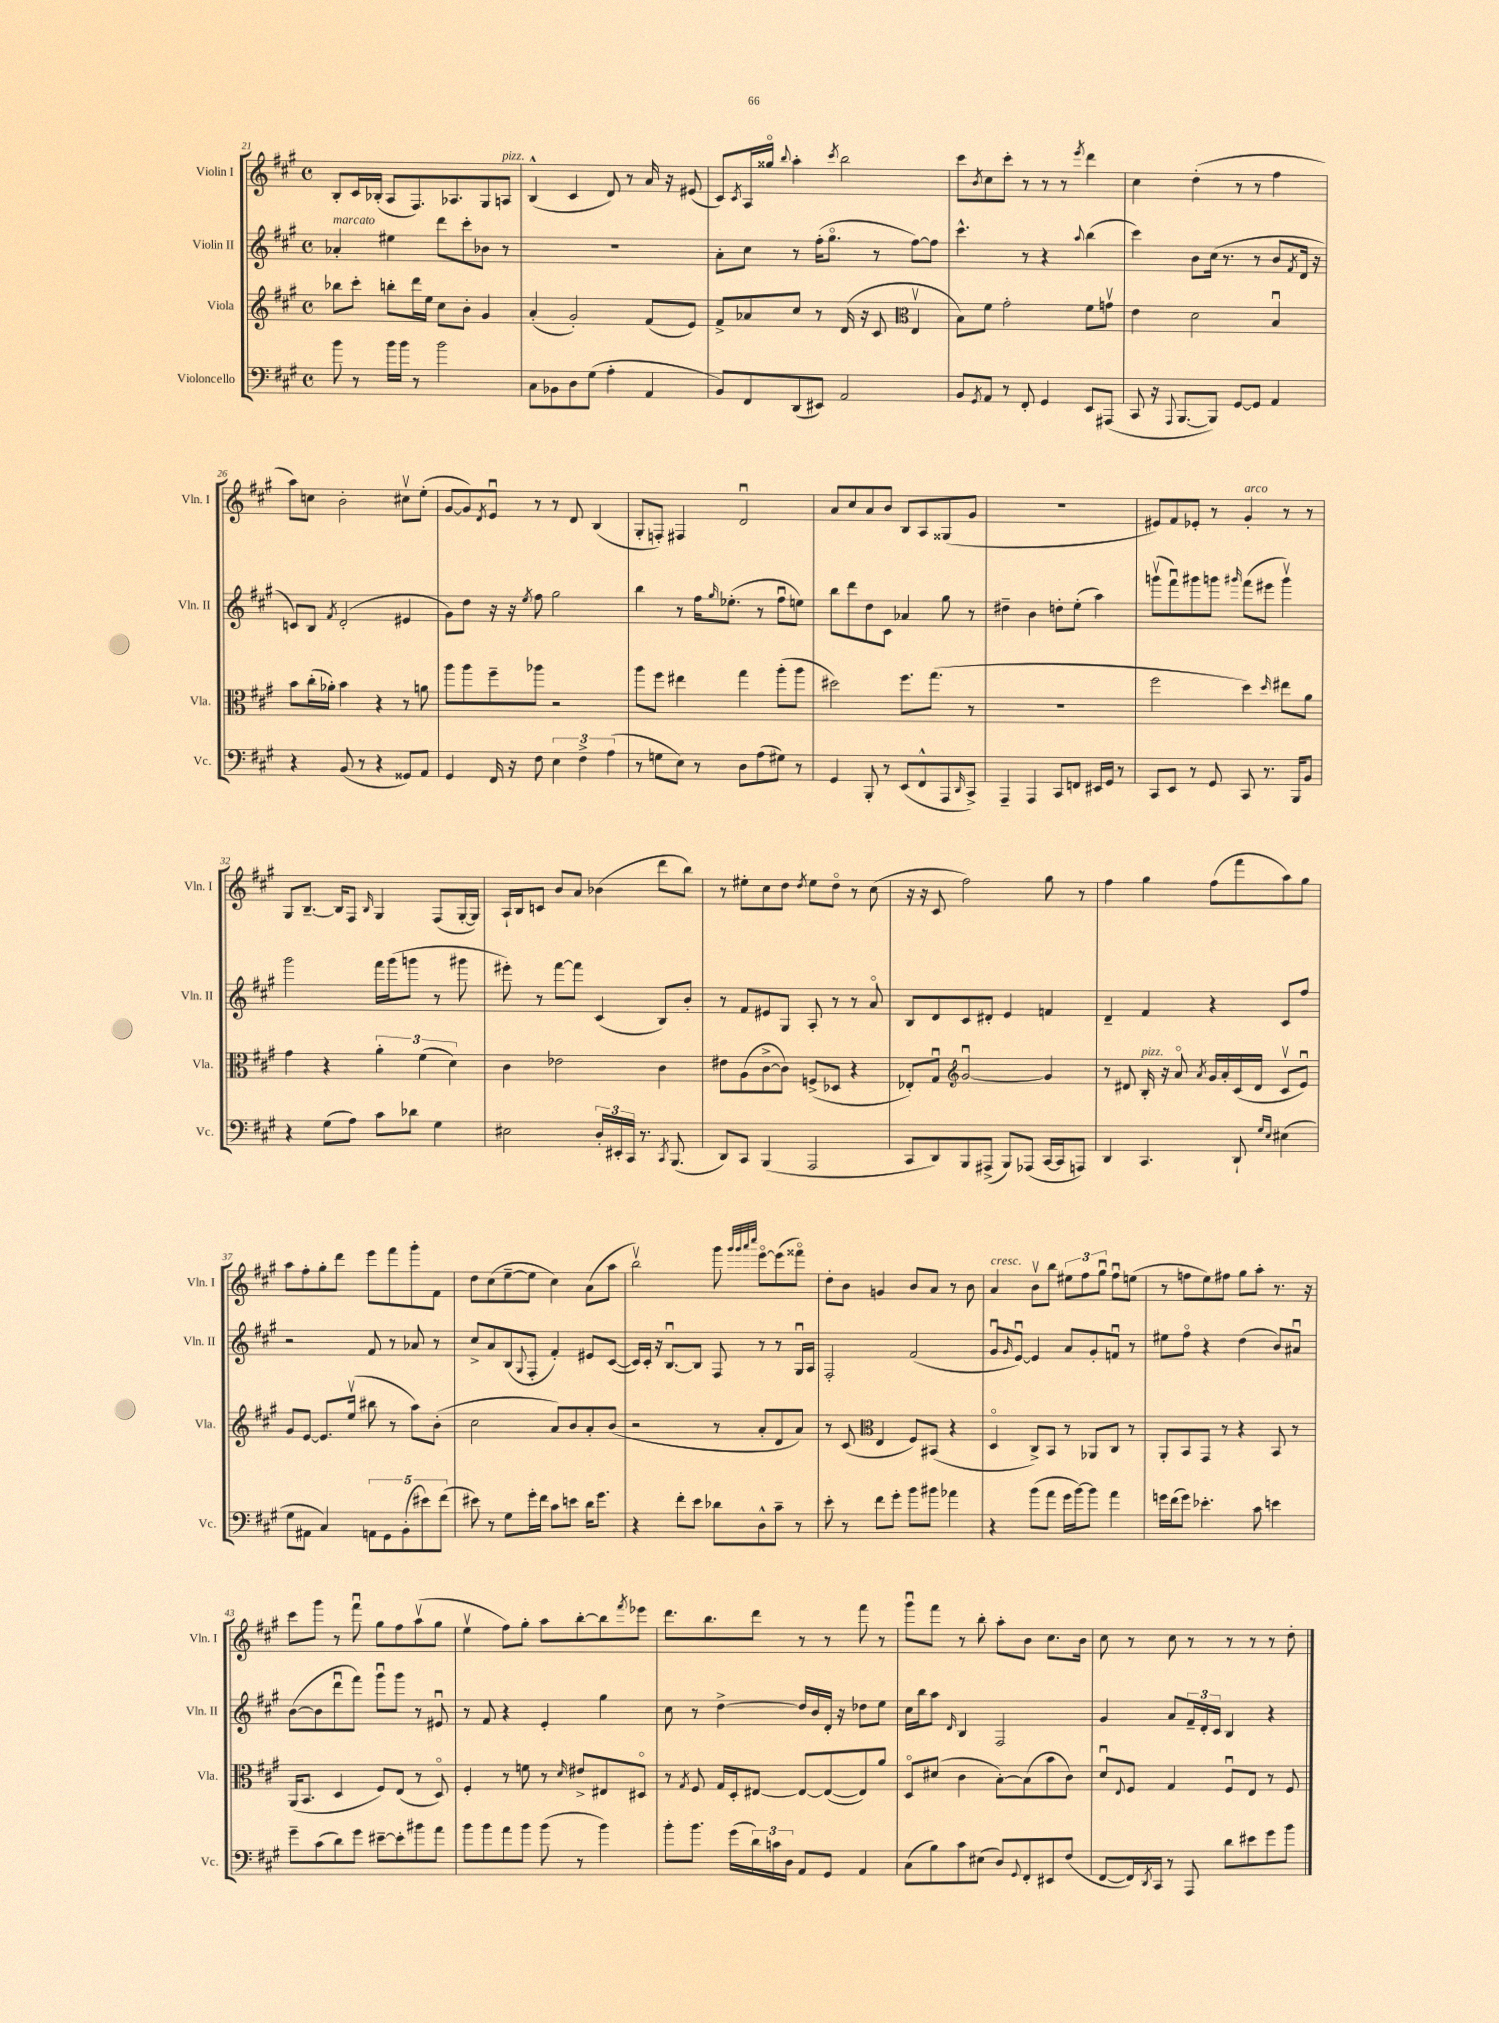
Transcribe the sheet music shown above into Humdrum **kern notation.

**kern	**kern	**kern	**kern
*part4	*part3	*part2	*part1
*staff4	*staff3	*staff2	*staff1
*I"Violoncello	*I"Viola	*I"Violin II	*I"Violin I
*I'Vc.	*I'Vla.	*I'Vln. II	*I'Vln. I
*clefF4	*clefG2	*clefG2	*clefG2
*k[f#c#g#]	*k[f#c#g#]	*k[f#c#g#]	*k[f#c#g#]
*M4/4	*M4/4	*M4/4	*M4/4
*met(c)	*met(c)	*met(c)	*met(c)
=21	=21	=21	=21
!	!	!LO:TX:a:i:t=marcato	!
8b\	8bb-X\L	4a-X'/	8B'/L
8r	8ccc#'\J	.	16c#/L
.	.	.	(16B-X'/JJ
16b\LL	8bbn'\L	4ee#X\	8A/L
16b\JJ	.	.	.
8r	16ddd\L	.	8.F#/)
.	16ee\JJ	.	.
2b\	8cc#\L	8ddd\L	.
.	.	.	8.A-X/
.	8b'\J	8ccc#'\	.
.	4g#/	8b-X\J	8G#/
!	!	!	!LO:TX:a:i:t=pizz.
.	.	8r	8An/J
=22	=22	=22	=22
8C#\L	(4a'/	1r	(4B^^/
8BB-X\	.	.	.
8D\	2g#'/)	.	4c#/
(8G#\J	.	.	.
4A'\	.	.	8d/)
.	.	.	8r
4AA/	(8f#/L	.	16a/
.	.	.	16r
.	8e/J)	.	(8e#X/
=23	=23	=23	=23
8BB/L)	8f#^/L	8a'\L	8c#/L)
.	.	.	8qc#/
8FF#/	8a-X/	8cc#\J	16A/L
.	.	.	16gg##X/JJ
.	.	.	8qqbb/
(8DD/	8cc#/J	8r	4aa'\
8EE#X/J)	8r	(16ff#'\KL	.
.	.	8.gg#\J	.
.	.	.	8qccc#/
2AA/	(16d/	.	2bb\
.	16r	.	.
.	8c#/	8r	.
*	*clefC3	*	*
.	4Ev/	[8ff#\L)	.
.	.	8ff#\J]	.
=24	=24	=24	=24
8BB/L	8B\L)	4.ccc#^^\	8ccc#\L
8qGG#/	.	.	8qb/
8AA/J	8f#\J	.	8cc#\
8r	2g#'\	.	8ccc#'\J
8FF#'/	.	8r	8r
4GG#/	.	4r	8r
.	.	.	8r
.	.	8qqaa/	8qeee/
8EE/L	8f#\L	(4bb\	4ddd\
(8AAA#X/J	8gnv\J	.	.
=25	=25	=25	=25
8CC#/	4e\	4ccc#\)	4cc#\
16r	.	.	.
8qqAAA/	.	.	.
[8.BBB/L	.	.	.
.	2d\	8b\L	(4dd'\
8BBB/J])	.	(16cc#\Jk	.
.	.	8.r	.
[8GG#/L	.	.	8r
8GG#/J]	.	8r	8r
4AA/	4Bu/	8b/L	4ff#\
.	.	8qf#/	.
.	.	16d/Jk	.
.	.	16r	.
!!LO:LB:g=z
=26	=26	=26	=26
4r	8b\L	8cn/L)	8aa\L)
.	(16cc#'\L	8B/J	8ccn\J
.	16a-X'\JJ)	.	.
.	.	8qf#/	.
(8BB/	4b\	(2d'/	2b'\
8r	.	.	.
4r	4r	.	.
8GG##X/L)	8r	4e#X/	8cc#Xv\L
8AA/J	8an\	.	(8ee'\J
=27	=27	=27	=27
4GG#/	8aa\L	8g#\L)	[8g#/L
.	8aa\	8dd\J	8g#/])
.	.	.	8qd/
16FF#/	8ff#~\	16r	8eu/J
16r	.	16r	.
.	.	8qee/	.
8F#\	8aa-X\J	8ff#\	8r
6E\	2r	2gg#\	8r
.	.	.	8d/
6F#^\	.	.	.
.	.	.	(4B/
(6A\	.	.	.
=28	=28	=28	=28
8r	8aa\L	4bb\	8G#'/L
8Gn\L	8ff#\J	.	8Fn'/J)
8E\J)	4ee#X\	8r	4F#X/
8r	.	16ff#\KL	.
.	.	16qqgg#/	.
.	.	(8.ee-X'\J	.
8D\L	4gg#\	.	2du/
(8A\	.	8r	.
8G#X\J)	(8aa'\L	8ff#u\L	.
8r	8aa\J	8een\J)	.
=29	=29	=29	=29
4GG#/	2dd#X\)	8bb\L	8a/L
.	.	8ddd\	8cc#/
8BBB'/	.	8dd\	8a/
8r	.	8c#\J	8b/J
(8EE/L	8.ff#\L	4a-X/	8B/L
8FF#^^/	.	.	8A/
.	(8.gg#\J	.	.
8AAA/	.	8gg#\	(8G##X/
16qqDD/	.	.	.
8CC#^/J)	8r	8r	8g#/J
=30	=30	=30	=30
4AAA~/	1r	4dd#X~\	1r
4AAA/	.	4b\	.
8CC#/L	.	8ddn'\L	.
8FFn/J	.	(8ee'\J	.
16EE#X/LL	.	4aa\)	.
16GG#/JJ	.	.	.
8r	.	.	.
=31	=31	=31	=31
8CC#/L	2ff#\	(8gggnv\L	8e#X/L)
8EE/J	.	8fff#u\)	8f#/
8r	.	8ggg#X\	8e-X'/J
8GG#/	.	8gggn\J	8r
.	.	16qqggg#X/	.
!	!	!	!LO:TX:a:i:t=arco
8CC#/	4dd\)	(8fff#\L	4g#'/
8.r	.	8eee#X\J	.
.	16qqdd/	.	.
.	8ee#X\L	4ggg#v\)	8r
16BBB/KL	.	.	.
8BB/J	8a\J	.	8r
!!LO:LB:g=z
=32	=32	=32	=32
4r	4g#\	2ggg#\	8G#/L
.	.	.	[8.B~/J
(8G#\L	4r	.	.
.	.	.	16B/KL]
8A\J)	.	.	8F#/J
.	.	.	16qqB/
8c#\L	6a'\	16fff#\LL	4G#/
.	.	(16ggg#\J	.
8d-X\J	.	8gggn\J	.
.	(6f#\	.	.
4G#\	.	8r	(8F#/L
.	6d\)	.	.
.	.	8ggg#X\	[16G#'/L
.	.	.	16G#/JJ])
=33	=33	=33	=33
2E#X\	4c#\	8eee#X'\)	16A`/LL
.	.	.	16B/J
.	.	8r	8cn/J
.	2e-X\	[8fff#\L	8b/L
.	.	8fff#\J]	8a/J
24D'/LL	.	(4c#/	(4b-X\
24EE#X'/	.	.	.
24CC#/JJ	.	.	.
8.r	.	.	.
.	4c#\	8B/L)	8ddd\L
8qCC#/	.	.	.
(8.BBB/	.	.	.
.	.	8b'/J	8bb\J)
=34	=34	=34	=34
8DD/L)	8e#X\L	8r	8r
8CC#/J	(8A\	8f#/L	8ee#X'\L
(4BBB/	[8c#^\	8e#X/	8cc#\
.	8c#\J])	8G#/J	8dd\J
.	.	.	8qdd/
2AAA/	(8Fn^/L	8A'/	8ee#\L
.	8D-X/J	8r	8dd\J
.	4r	8r	8r
.	.	8a/	(8cc#\
=35	=35	=35	=35
8CC#/L	8E-X'/L)	8B/L	16r
.	.	.	16r
8DD/)	8G#u/J	8d/	8c#/
*	*clefG2	*	*
8BBB/	[2g#u/	8c#/	2ff#\)
(8AAA#X^/J	.	8d#X'/J	.
8BBB/L)	.	4e/	.
(8AAA-X/J	.	.	.
[16CC#/LL	4g#/]	4fn/	8gg#\
16CC#/J]	.	.	.
8AAAn/J)	.	.	8r
=36	=36	=36	=36
4DD/	8r	4d~/	4ff#\
.	8d#X/	.	.
!	!LO:TX:a:i:t=pizz.	!	!
4.CC#/	16B'/	4f#/	4gg#\
.	16r	.	.
.	8a/	.	.
.	8qa/	.	.
.	16g#/LL	4r	(8ff#\L
.	16a'/	.	.
8DD`/	(16c#/	.	8fff#\
.	16d#/JJ	.	.
16qqG#/LL	.	.	.
16qqE/JJ	.	.	.
(4E#X\	8c#v/L	8c#/L	8aa\)
.	8eu/J)	8ff#/J	8gg#\J
!!LO:LB:g=z
=37	=37	=37	=37
8G#\L	8g#/L	2r	8aa\L
8AA#X\J	[8e/J	.	8ff#'\
4C#/)	8.e/L]	.	8gg#'\
.	.	.	8ddd\J
.	(16eev/Jk	.	.
10AAn\L	8bb#X\	8f#/	8eee\L
10GG#\	.	.	.
.	8r	8r	8fff#\
(10BB'\	.	.	.
.	8aa\L)	8a-X/	8ggg#'\
10e#X\)	.	.	.
.	(8b'\J	8r	8f#\J
(10f#\J	.	.	.
=38	=38	=38	=38
8e#X\)	2cc#\	8cc#^/L	8dd\L
8r	.	8a/	(8cc#\
8G#\L	.	(8B/	[8ee~\
.	.	8qqG#/	.
16g#'\L	.	8F#'/J	8ee\J]
16f#\JJ	.	.	.
8c#\L	8a/L)	4f#'/)	4cc#\)
8en\J	8b/	.	.
16d\KL	8a'/	8e#X/L	(8a\L
8.g#\J	.	.	.
.	(8b/J	([8c#/J	8aa\J
=39	=39	=39	=39
4r	2r	16c#/LL])	2bbv\)
.	.	16c#'/JJ	.
.	.	16r	.
.	.	[8.Bu/L	.
8f#'\L	.	.	.
8e\J	.	8B/J]	.
8d-X\L	8r	8F#/	8ggg#\
.	.	.	32qqggg#/LLL
.	.	.	32qqggg#/
.	.	.	32qqaaa/
.	.	.	32qqcccc#/JJJ
8D^^\	8a'/L	8r	[8eee\L
8c#~\J	8d/	8r	(8eee\]
8r	8a/J)	16G#u/LL	8fff##X\J)
.	.	16A/JJ	.
=40	=40	=40	=40
8e'\	8r	2F#'/	8dd'\L
8r	(8c#/	.	8b\J
*	*clefC3	*	*
8f#\L	4E/	.	4gn/
8g#'\J	.	.	.
8b\L	8F#/L)	(2f#/	8b/L
8b#X\J	(8BB#X/J	.	8a/J
4a-X\	4r	.	8r
.	.	.	8b\
=41	=41	=41	=41
!	!	!	!LO:TX:a:i:t=cresc.
4r	4D/	8g#u/L	4a/
.	.	16qqg#/	.
.	.	[8eu/J)	.
(8b\L	8C#^/L)	4e/]	8bv\L
8a\J	8BB/J	.	8bb\J
16g#\LL	8r	8a/L	12ee#X\L
[16b\J)	.	.	.
.	.	.	12ff#\
8b\J]	8AA-X/L	8g#'/	.
.	.	.	12gg#u\J
4a\	8C#/J	8fnu/J	8ff#u\L
.	8r	8r	(8een\J
=42	=42	=42	=42
16gn\LL	8AA'/L	8ee#X\L	8r
(16f#\J	.	.	.
8g\J)	8BB/	8ff#\J	8ffn\L
4.e-X'\	8GG#/J	4r	8ee\)
.	8r	.	8ff#X\J
.	4r	(4dd\	8gg#\L
8c#\	.	.	8aa'\J
4en\	8BB/	8b/L)	8.r
.	8r	8a#Xu/J	.
.	.	.	16r
!!LO:LB:g=z
=43	=43	=43	=43
8g#~\L	(16AA/KL	([8b\L	8ccc#\L
.	8.BB/J	.	.
(8c#\	.	8b\]	8ggg#\J
8d\)	4D/	8dddu\	8r
8g#\J	.	8fff#\J)	8fff#u\
[8e#X~\L	8F#/L)	8ggg#u\L	8gg#\L
8e#'\]	(8E/J	8ggg#\J	8ff#\
8b#X\	8r	8r	(8aav\
8a\J	8D/)	8e#Xu/	8gg#\J
=44	=44	=44	=44
8b\L	4F#'/	8r	4eev\
8b\	.	8f#/	.
8a\	8r	4r	8ff#\L)
8b\J	8fn\	.	8gg#'\J
(8b\	8r	4e'/	8aa\L
.	16qqd/	.	.
8r	8e#X^/L	.	[8bb'\
4b\)	8E#X/	4gg#\	8bb\]
.	.	.	8qfff#/
.	8D#X/J	.	8eee-X\J
=45	=45	=45	=45
8b'\L	8r	8cc#\	8.ddd\L
.	8qG#/	.	.
8.b\J	8F#/	8r	.
.	.	.	8.bb\
.	16G#/LL	[4dd^\	.
(16g#\LL	16D'/J	.	.
24d\)	[8E#X/J	.	8ddd\J
24cn\	.	.	.
24D\JJ	.	.	.
8AA/L	8E#/L_	16dd/LL]	8r
.	.	16b/	.
8GG#/J	(8E#/_	16d'/JJ	8r
.	.	16r	.
4AA/	8E#/])	8dd-X\L	8fff#\
.	8a/J	8ee\J	8r
=46	=46	=46	=46
(8C#\L	8D/L	16cc#\LL	8ggg#u\L
.	.	16bb\J	.
8B\)	(8d#X/J	8aa\J	8fff#\J
.	.	16qqd/	.
8c#\	4c#\	4B/	8r
(8E#X\J	.	.	8bb'\
8D/L)	[8B'\L)	2F#/	8aa'\L
8qqGG#/	.	.	.
8FF#'/	(8B\]	.	8b\J
8EE#X/	8b\	.	8.cc#\L
(8F#/J	8c#\J)	.	.
.	.	.	16b\Jk
=47	=47	=47	=47
[8FF#/L	8du/L	4g#/	8cc#\
.	8qqE/	.	.
16FF#/L])	8F#/J	.	8r
8qDD/	.	.	.
16CC#/JJ	.	.	.
8r	4G#/	8a/L	8cc#\
8AAA/	.	24f#~/L	8r
.	.	24d'/	.
.	.	24c#/JJ	.
8d\L	8F#u/L	4B/	8r
8e#X\	8E/J	.	8r
8g#\	8r	4r	8r
8b\J	8F#/	.	8dd'\
==	==	==	==
*-	*-	*-	*-
